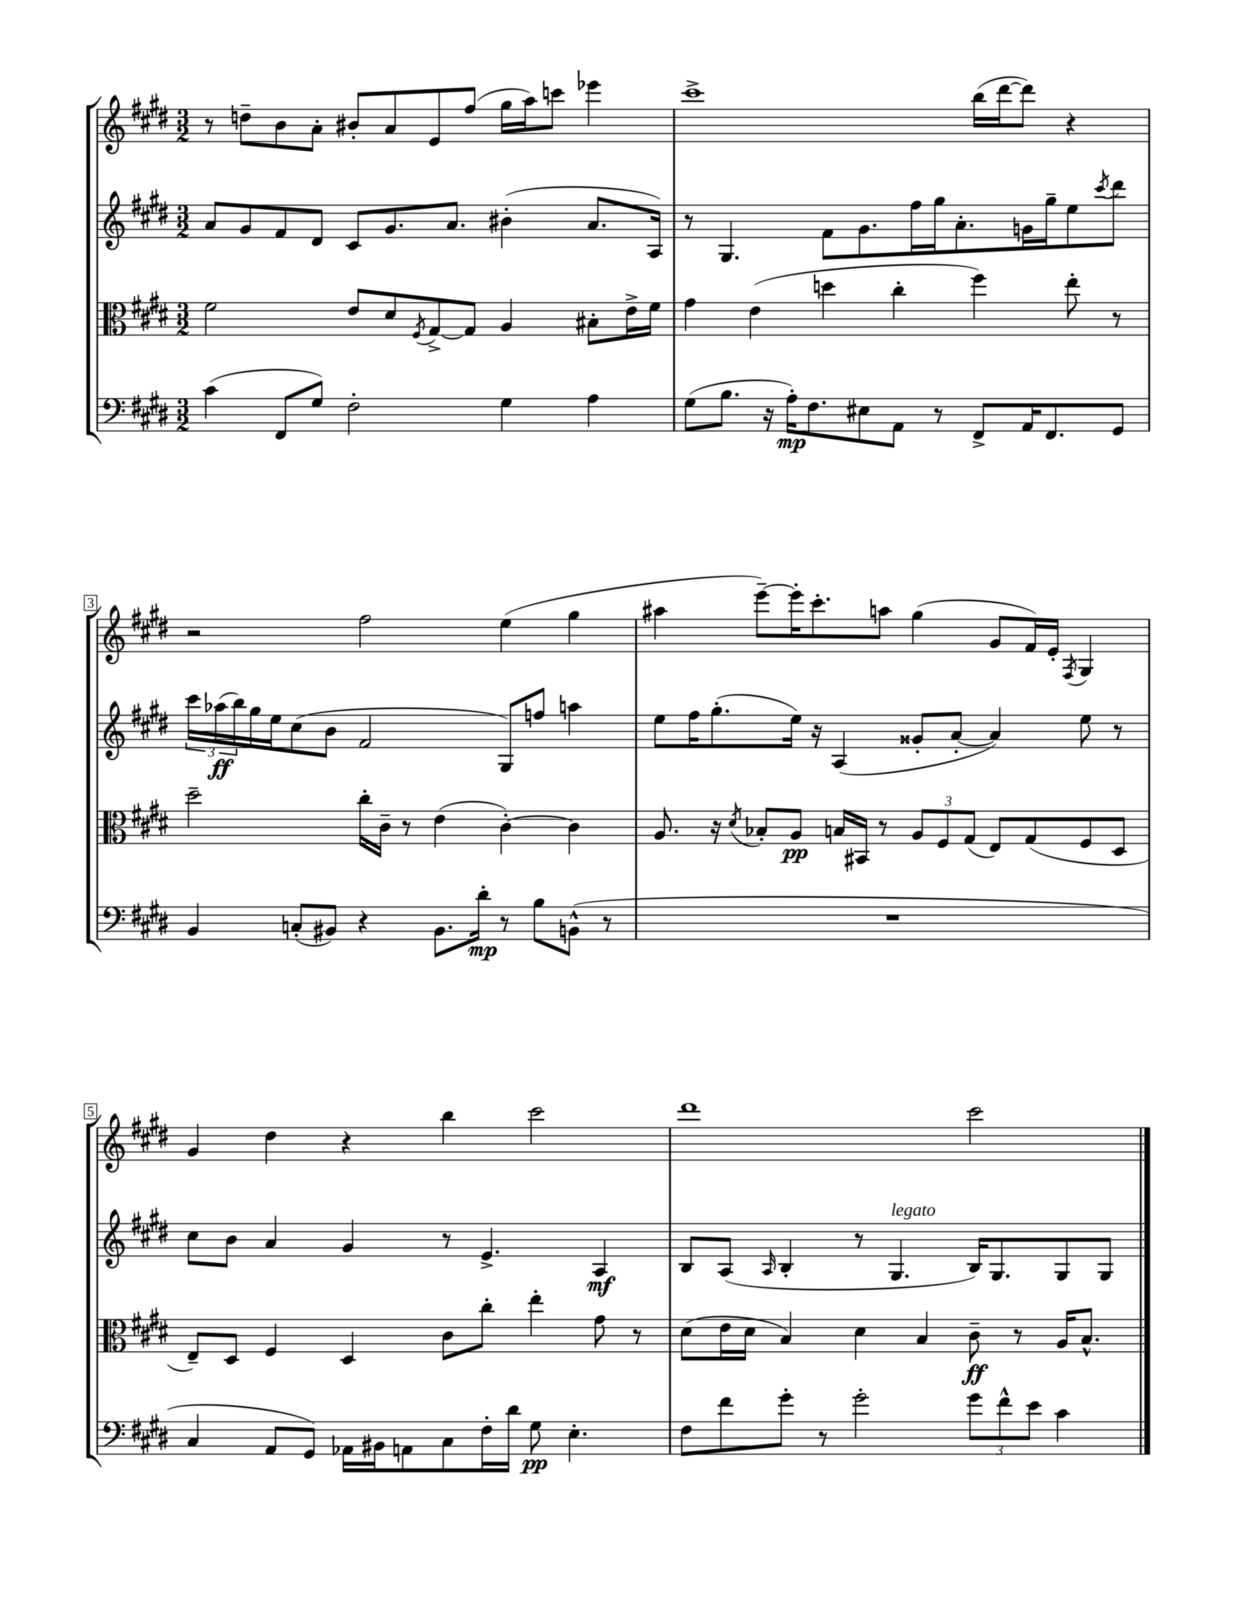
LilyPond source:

<<
\new StaffGroup <<
\new Staff = "s0" {
    \clef treble \key e \major \numericTimeSignature \time 3/2
    r8 d''8-- b'8 a'8-. bis'8-. a'8 e'8 fis''8( gis''16 a''16) c'''8 ees'''4 |
    cis'''1-> b''16( dis'''16~ dis'''8) r4 |
    r2 fis''2 e''4( gis''4 |
    ais''4 e'''8~--) e'''16-. cis'''8.-. a''8 gis''4( gis'8 fis'16) e'16-. \acciaccatura { fis8 } gis4 |
    gis'4 dis''4 r4 b''4 cis'''2 |
    dis'''1 cis'''2 \bar "|." |
}
\new Staff = "s1" {
    \clef treble \key e \major \numericTimeSignature \time 3/2
    a'8 gis'8 fis'8 dis'8 cis'8 gis'8. a'8. bis'4-.( a'8. a16) |
    r8 gis4. fis'8 gis'8. fis''16 gis''16 a'8.-. g'16 gis''16-- e''8 \acciaccatura { cis'''8 } dis'''8 |
    \tuplet 3/2 { cis'''16 aes''16\ff( b''16) } gis''16 e''16 cis''8( b'8 fis'2 gis8) f''8 a''4 |
    e''8 fis''16 gis''8.-.( e''16) r16 a4( gisis'8-. a'8~-. a'4) e''8 r8 |
    cis''8 b'8 a'4 gis'4 r8 e'4.-> a4\mf |
    b8 a8( \grace { a16 } b4-. r8 gis4.^\markup { \italic "legato" } b16) gis8. gis8 gis8 \bar "|." |
}
\new Staff = "s2" {
    \clef alto \key e \major \numericTimeSignature \time 3/2
    fis'2 e'8 dis'8 \acciaccatura { fis8 } gis8~-> gis8 a4 bis8-. e'16-> fis'16 |
    gis'4 e'4( d''4 cis''4-. fis''4) e''8-. r8 |
    dis''2-- cis''16-. cis'16-- r8 e'4( cis'4~-.) cis'4 |
    a8. r16 \acciaccatura { dis'8 } bes8-. a8\pp b16 bis,16 r8 \tuplet 3/2 { a8 fis8 gis8( } e8) gis8( fis8 dis8 |
    e8--) dis8 fis4 dis4 cis'8 cis''8-. e''4-. gis'8 r8 |
    dis'8( e'16 dis'16 b4) dis'4 b4 cis'8--\ff r8 a16 b8.-^ \bar "|." |
}
\new Staff = "s3" {
    \clef bass \key e \major \numericTimeSignature \time 3/2
    cis'4( fis,8 gis8) fis2-. gis4 a4 |
    gis8( b8. r16 a16-.\mp) fis8. eis8 a,8 r8 fis,8-> a,16 fis,8. gis,8 |
    b,4 c8-.( bis,8) r4 bis,8. dis'16-.\mp r8 b8 b,8-^( r8 |
    R1. |
    cis4 a,8 gis,8) aes,16 bis,16 a,8 cis8 fis16-. dis'16 gis8\pp e4.-. |
    fis8 fis'8 gis'8-. r8 gis'2-. \tuplet 3/2 { gis'8 fis'8-^ e'8 } cis'4 \bar "|." |
}
>>
>>
\layout { \context { \Score \override BarNumber.stencil = #(make-stencil-boxer 0.1 0.3 ly:text-interface::print) } }
